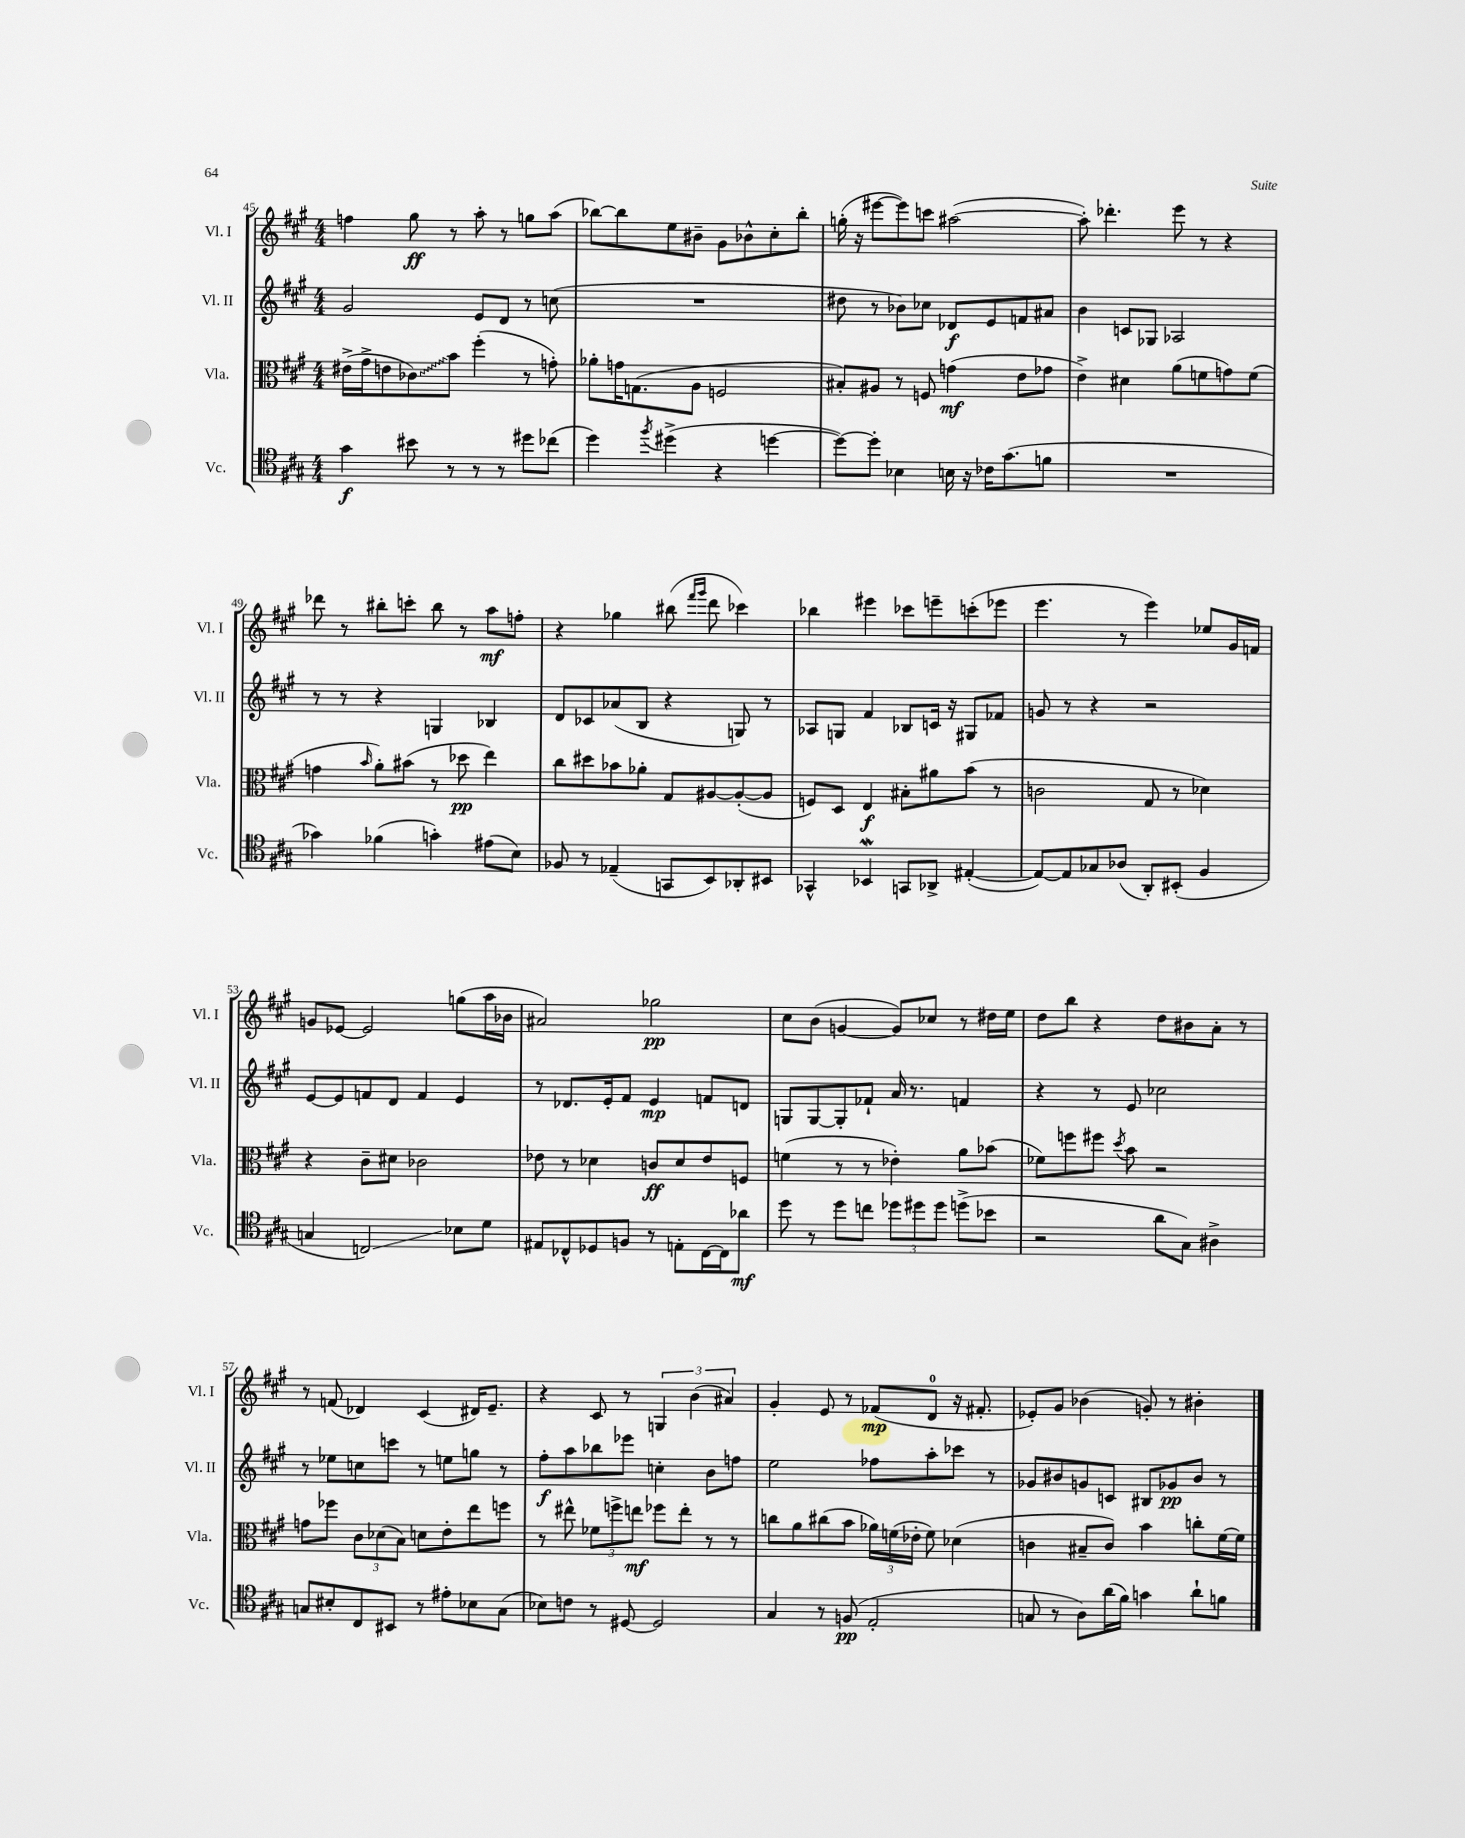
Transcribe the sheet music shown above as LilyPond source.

<<
\new StaffGroup <<
\new Staff = "s0" \with { instrumentName = "Vl. I" shortInstrumentName = "Vl. I" } {
    \clef treble \key a \major \numericTimeSignature \time 4/4
    \autoBeamOff f''4 gis''8\ff r8 a''8-. r8 g''8[ a''8]( |
    bes''8[~) bes''8 e''8 bis'8]-- gis'8[ bes'8-^ cis''8-. bes''8]-. |
    g''16-.( r16 eis'''8[~ eis'''8) c'''8] ais''2~( |
    ais''8-.) des'''4.-. e'''8 r8 r4 |
    des'''8 r8 bis''8[-. c'''8]-. bis''8 r8 a''8[\mf f''8]-. |
    r4 ges''4 bis''8( \grace { fis'''16[ gis'''16] } d'''8 ces'''4) |
    bes''4 eis'''4 ces'''8[ e'''8-- c'''8-.( ees'''8] |
    e'''4. r8 e'''4) ees''8[ gis'16 f'16] |
    g'8[ ees'8]~ ees'2 g''8[( a''16 bes'16] |
    ais'2) ges''2\pp |
    cis''8[ b'8]( g'4~ g'8[) ces''8] r8 dis''16[ e''16] |
    d''8[ b''8] r4 d''8[ bis'8 a'8]-. r8 |
    r8 f'8( des'4) cis'4( dis'16[) e'8.]-- |
    r4 cis'8 r8 \tuplet 3/2 { g4 b'4( ais'4) } |
    gis'4-. e'8 r8 fes'8[\mp( d'8]-0 r16 fis'8.-. |
    ees'8[-.) gis'8] bes'4( g'8-.) r8 bis'4-. \bar "|." |
}
\new Staff = "s1" \with { instrumentName = "Vl. II" shortInstrumentName = "Vl. II" } {
    \clef treble \key a \major \numericTimeSignature \time 4/4
    \autoBeamOff gis'2 e'8[ d'8] r8 c''8( |
    R1 |
    dis''8 r8 bes'8[) ces''8] des'8[\f e'8 f'8 ais'8] |
    b'4 c'8[ ges8] aes2 |
    r8 r8 r4 g4 bes4 |
    d'8[ ces'8 aes'8( b8] r4 g8) r8 |
    aes8[ g8] fis'4 bes8[ c'16] r16 gis8[ fes'8] |
    g'8 r8 r4 r2 |
    e'8[~ e'8 f'8 d'8] f'4 e'4 |
    r8 des'8.[ e'16-. fis'8] e'4\mp f'8[ d'8] |
    g8[ g8~ g8-. fes'8]-! a'16 r8. f'4 |
    r4 r8 e'8 ces''2 |
    r8 ees''8[ c''8 c'''8] r8 e''8[ g''8] r8 |
    fis''8[-.\f a''8 bes''8 ees'''8] c''4-. b'8[ f''8] |
    e''2 fes''8[ a''8-. ces'''8] r8 |
    ges'8[ bis'8 g'8 c'8] bis8[ ges'8\pp bis'8] r8 \bar "|." |
}
\new Staff = "s2" \with { instrumentName = "Vla." shortInstrumentName = "Vla." } {
    \clef alto \key a \major \numericTimeSignature \time 4/4
    \autoBeamOff eis'16[->( gis'16-> e'8 \once \override Glissando.style = #'zigzag ces'8\glissando) b'8] fis''4-.( r8 g'8-.) |
    aes'8[-. g'16 g8.( a8] f2 |
    bis8[-.) ais8] r8 f8 g'4\mf( e'8[ ges'8] |
    e'4->) dis'4 a'8[( f'8 g'8) f'8]( |
    g'4 \grace { b'16 } a'8[-.) bis'8]( r8 des''8\pp e''4) |
    cis''8[ dis''8 bes'8 aes'8]-. gis8[ ais8~ ais8~-.( ais8] |
    f8[) d8] e4\f bis8[-. ais'8 b'8]( r8 |
    c'2 gis8 r8 des'4) |
    r4 cis'8[-- dis'8] ces'2 |
    ees'8 r8 des'4 c'8[\ff des'8 ees'8 f8] |
    f'4( r8 r8 ees'4-.) a'8[ bes'8]( |
    fes'8[) f''8 fis''8] \acciaccatura { d''8 } b'8 r2 |
    g'8[ fes''8] \tuplet 3/2 { cis'8[ des'8( b8]) } d'8[ e'8-. e''8 f''8] |
    r8 eis''8-^ \tuplet 3/2 { fes'8[ f''8-> e''8]\mf } fes''8[ e''8]-. r8 r8 |
    c''8[ a'8 cis''8( b'8] \tuplet 3/2 { aes'16[) f'16( ees'16]-. } f'8) des'4( |
    c'4 bis8[-- c'8]) b'4 c''8[-. fis'16~ fis'16] \bar "|." |
}
\new Staff = "s3" \with { instrumentName = "Vc." shortInstrumentName = "Vc." } {
    \clef tenor \key a \major \numericTimeSignature \time 4/4
    \autoBeamOff gis'4\f bis'8 r8 r8 r8 dis''8[ ces''8]( |
    d''4) \acciaccatura { fis''8 } dis''4->( r4 d''4~ |
    d''8[~) d''8]-. bes4 b16 r16 ces'16[ gis'8.( f'8] |
    R1 |
    ges'4) fes'4( g'4-.) eis'8[( b8]) |
    fes8 r8 ees4--( g,8[ b,8) aes,8-. bis,8] |
    ges,4-^ bes,4\mordent g,8[ aes,8]-> eis4~-.( |
    eis8[~) eis8 ges8 aes8]( a,8[-.) bis,8]-.( fis4 |
    g4 c2\glissando) bes8[ d'8] |
    eis8[ ces8-^ des8 f8] r8 e8[-. ces16~ ces16 aes'8]\mf |
    d''8 r8 d''8[ c''8] \tuplet 3/2 { des''8[ dis''8 dis''8] } d''8[->( bes'8] |
    r2 a'8[ gis8]) ais4-> |
    g8[ bis8-. cis8 bis,8] r8 eis'8[-. bes8 g8]( |
    bes8[) c'8] r8 dis8~ dis2 |
    gis4 r8 f8\pp( e2-. |
    g8 r8 a8[) a'16( fis'16]) g'4 a'8[-! f'8] \bar "|." |
}
>>
>>
\layout { \context { \Score currentBarNumber = #45 } }
